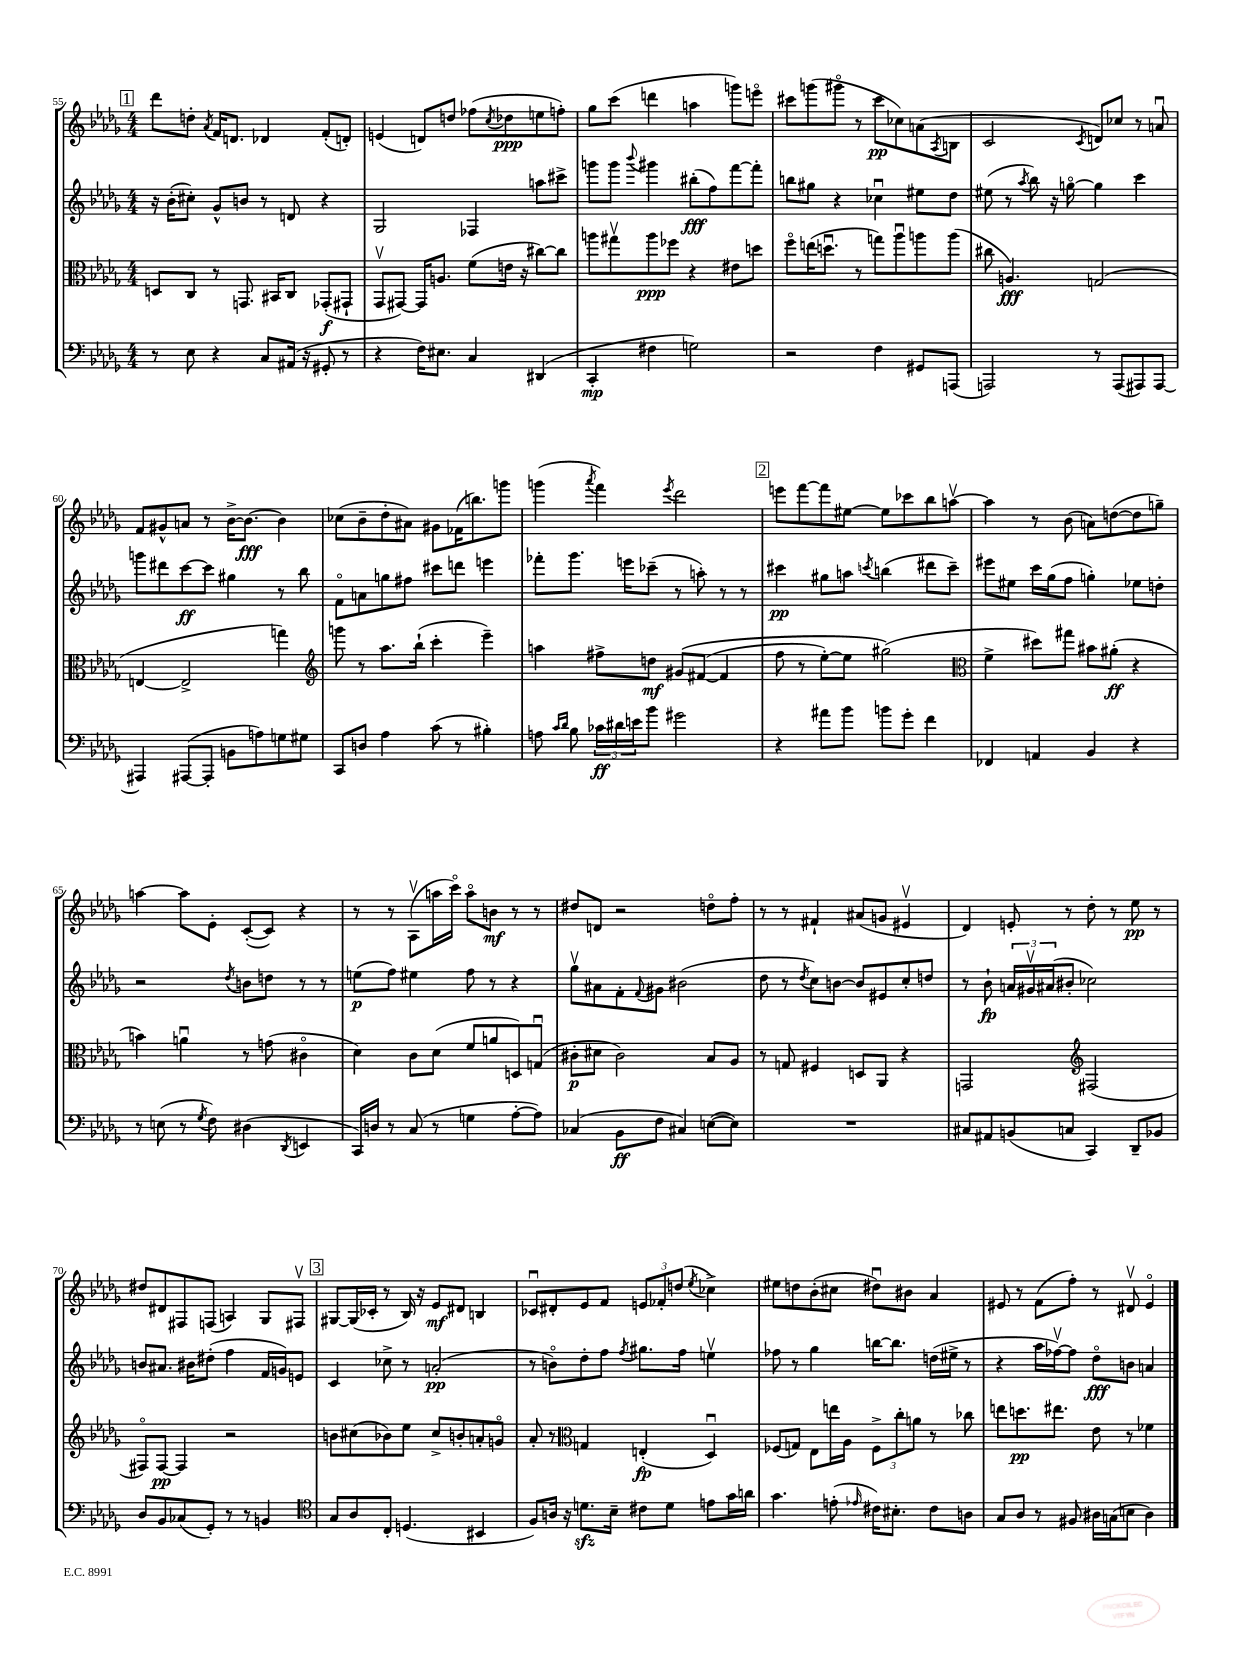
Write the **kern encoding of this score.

**kern	**kern	**kern	**kern
*staff4	*staff3	*staff2	*staff1
*clefF4	*clefC3	*clefG2	*clefG2
*k[b-e-a-d-g-]	*k[b-e-a-d-g-]	*k[b-e-a-d-g-]	*k[b-e-a-d-g-]
*M4/4	*M4/4	*M4/4	*M4/4
8r	8D	16r	8ddd-
.	.	(16b-'	.
8E-	8C	8cc#')	8dd'
.	.	.	8qa-
4r	8r	8g-^^	16f
.	.	.	8.d
.	8.GG	8b	.
8C	.	8r	4d-
.	16BB#	.	.
(16AA#	8C	8d	.
16r	.	.	.
8GG#'	(8GG-'	4r	(8f'
8r	8GG#`	.	8d')
=	=	=	=
4r	8GG-v	2G-	(4e
.	[8GG#)	.	.
16F)	16GG#]	.	8d)
8.E#	8.A	.	.
.	.	.	8dd
4C	(8f	4F-	(8ff-
.	.	.	8qcc
.	16e	.	8dd-
.	16r	.	.
(4DD#	[8cc#)	8aa	8ee
.	8cc#]	8ccc#^	8ff')
=	=	=	=
4CC'	8aa	8ggg	8gg-
.	8gg#v	8ggg	(8ccc
.	.	8qqbbb-	.
4F#	8aa	4ggg#	4ddd
.	8ff-	.	.
2G)	4r	(8bb#'	4aa
.	.	8ff)	.
.	8e#	[8fff	8ggg)
.	8dd	8fff']	8eeeo
=	=	=	=
2r	8ffo	8bb	8ccc#
.	(16ee	8gg#	(8ggg
.	8.ddu	.	.
.	.	4r	8ggg#o
.	8r	.	8r
4F	8gg)	4cc-u	8ccc#
.	8aa-u	.	8cc-)
8GG#	8aa	8ee#	(8a
.	.	.	8qA-
(8AAA	(8aa	8dd-	8B
=	=	=	=
2AAA)	8cc#	(8ee#	2c
.	4.A)	8r	.
.	.	8qaa-	.
.	.	8bb-)	.
.	.	16r	.
.	.	[16ggo	.
.	.	.	8qc
8r	(2G	4gg]	8d)
(8AAA	.	.	8cc-
8AAA#)	.	4ccc	8r
[8AAA#	.	.	8au
=	=	=	=
4AAA#]	[4E	8ggg	8f
.	.	8ddd#	8g#^^
([8AAA#	2E^]	[8ccc	8a
8AAA#']	.	8ccc]	8r
8BB	.	4gg#	[16b-^
.	.	.	8.b-_
8A)	.	.	.
8G	4gg)	8r	4b-]
8G#	.	8bb-	.
=	=	=	=
*	*clefG2	*	*
8CC	8ggg	8fo	(8cc-
8D	8r	8a	8b-~
4A-	8.aa-	8gg	8dd-'
.	.	8ff#	8a#)
.	(16bb-`	.	.
(8c	4ccc'	8ccc#	8g#
8r	.	8ddd	(16f-
.	.	.	8.bb)
4B#')	4eee-~)	4eee	.
.	.	.	8ggg
=	=	=	=
8A	4aa	8fff-'	(4ggg
16qqc	.	.	.
16qqd-	.	.	.
8B-	.	8.ggg-	.
.	.	.	8qaaa-
24c-	8ff#^	.	4fff)
24d#	.	.	.
.	.	16eee	.
24e	.	.	.
8b-	8dd	(8ccc-~	.
.	.	.	8qeee-
2g#	&(8g#	8r	2ddd-
.	([8f#	8aa')	.
.	4f#]	8r	.
.	.	8r	.
=	=	=	=
4r	8ff	4ccc#	8eee
.	8r	.	[8fff
8a#	[8ee-')	8gg#	8fff]
8b-	8ee-]	8aa	[8ee#
.	.	8qccc	.
8b	(2gg#&)	(4bb	8ee#]
8g-'	.	.	8ccc-
4f	.	8ddd#	8bb-
.	.	8ccc~)	[8aav
=	=	=	=
*	*clefC3	*	*
4FF-	4f^	8eee#	4aa]
.	.	8ee#	.
4AA	8dd#)	16ccc	8r
.	.	(16gg-	.
.	8gg#	8ff	(8b-
4BB-	8b#	4gg')	8a)
.	(8a#'	.	([8dd
4r	4r	8ee-	8dd]
.	.	8dd'	8gg~)
=	=	=	=
8r	4b)	2r	[4aa
(8E	.	.	.
8r	4au	.	8aa]
8qG-	.	.	.
8F)	.	.	8e-'
.	.	8qdd-	.
(4D#	8r	8b	([8c'
.	(8g	8dd	8c])
8qDD-	.	.	.
4EE	4c#o	8r	4r
.	.	8r	.
=	=	=	=
16CC)	4d-)	(8ee	8r
16D	.	.	.
8r	.	8ff)	8r
(8C	8c	4ee#	(8A-v
8r	(8d-	.	16aa
.	.	.	16ccco)
4G	8f	8ff	8aao
.	8a	8r	8b
[8A-'	8D)	4r	8r
8A-])	(8Gu	.	8r
=	=	=	=
(4C-	8c#'	8gg-v	8dd#
.	8d#	8a#	8d
8BB-	2c#)	8f'	2r
.	.	8qqf	.
8F	.	8g#	.
4C#)	.	(2b#	.
([8E	8B-	.	8ddo
8E])	8A-	.	8ff'
=	=	=	=
1r	8r	8dd-	8r
.	8G	8r	8r
.	.	8qdd-	.
.	4F#	8cc)	4f#`
.	.	[8b	.
.	8D	8b]	(8a#
.	8AA-	8e#	8g
.	4r	8cc'	4e#v
.	.	8dd	.
=	=	=	=
8C#	2GG	8r	4d-)
8AA#	.	8b-`	.
(8BB	.	24a	8e'
.	.	24g#v	.
.	.	(24a#	.
8C	.	8b#'	8r
*	*clefG2	*	*
4CC)	(2F#	2cc-)	8dd-'
.	.	.	8r
8DD-~	.	.	8ee-
8BB-	.	.	8r
=	=	=	=
8D-	8F#o)	8b	8dd#
8BB-	[8F#	8.a#	8d#
(8C-	4F#]	.	8F#
.	.	16b#	.
8GG-')	.	(8dd#'	(8F
8r	2r	4ff	4A)
8r	.	.	.
4BB	.	16f	8G-
.	.	16g)	.
.	.	8e	8F#v
=	=	=	=
*clefC4	*	*	*
8G-	8b	4c	[8G#
8A-	(8cc#	.	(16G#]
.	.	.	16c-'
8C'	8b-)	8cc-^	8r
(4.D	8ee-	8r	16B-)
.	.	.	16r
.	8cc#^	(2a'	8e-
.	8b'	.	8d#
4BB#	8a'	.	4B
.	8go	.	.
=	=	=	=
8F)	8a-'	8r	8c-u
16A	8r	8bo)	8d#'
16r	.	.	.
*	*clefC3	*	*
8.d	4G	8dd-'	8e-
.	.	8ff	8f
16B-~	.	.	.
.	.	8qff	.
8c#	(4E'	8.gg#	12e
.	.	.	12f-'
8d	.	.	.
.	.	.	(12dd
.	.	16ff	.
.	.	.	8qee-
8e	4D-u)	4eev	4cc-^)
16g-	.	.	.
16a	.	.	.
=	=	=	=
4.g-	(8F-	8ff-	8ee#
.	8G)	8r	8dd
.	8E-	4gg-	(8b-'
(8e'	16ee	.	8cc#
.	16A-	.	.
16qqe-	.	.	.
16c#)	12F-^	[16bb	8dd#u)
8.B#'	.	8.bb]	.
.	12cc'	.	.
.	.	.	8b#
.	12a	.	.
8c#	8r	(16dd	4a-
.	.	16ee#^	.
8A	8cc-	8r	.
=	=	=	=
8G-	8ee	4r	8e#
8A-	8.dd	.	8r
8r	.	16aa-	(8f
.	8.ee#	[16ff-v)	.
8F#	.	8ff-]	8ff')
16A#	8e-	8dd-o	8r
(16G	.	.	.
8B	8r	8b	8d#v
4A#)	4f-	4a	4e#o
==	==	==	==
*-	*-	*-	*-
